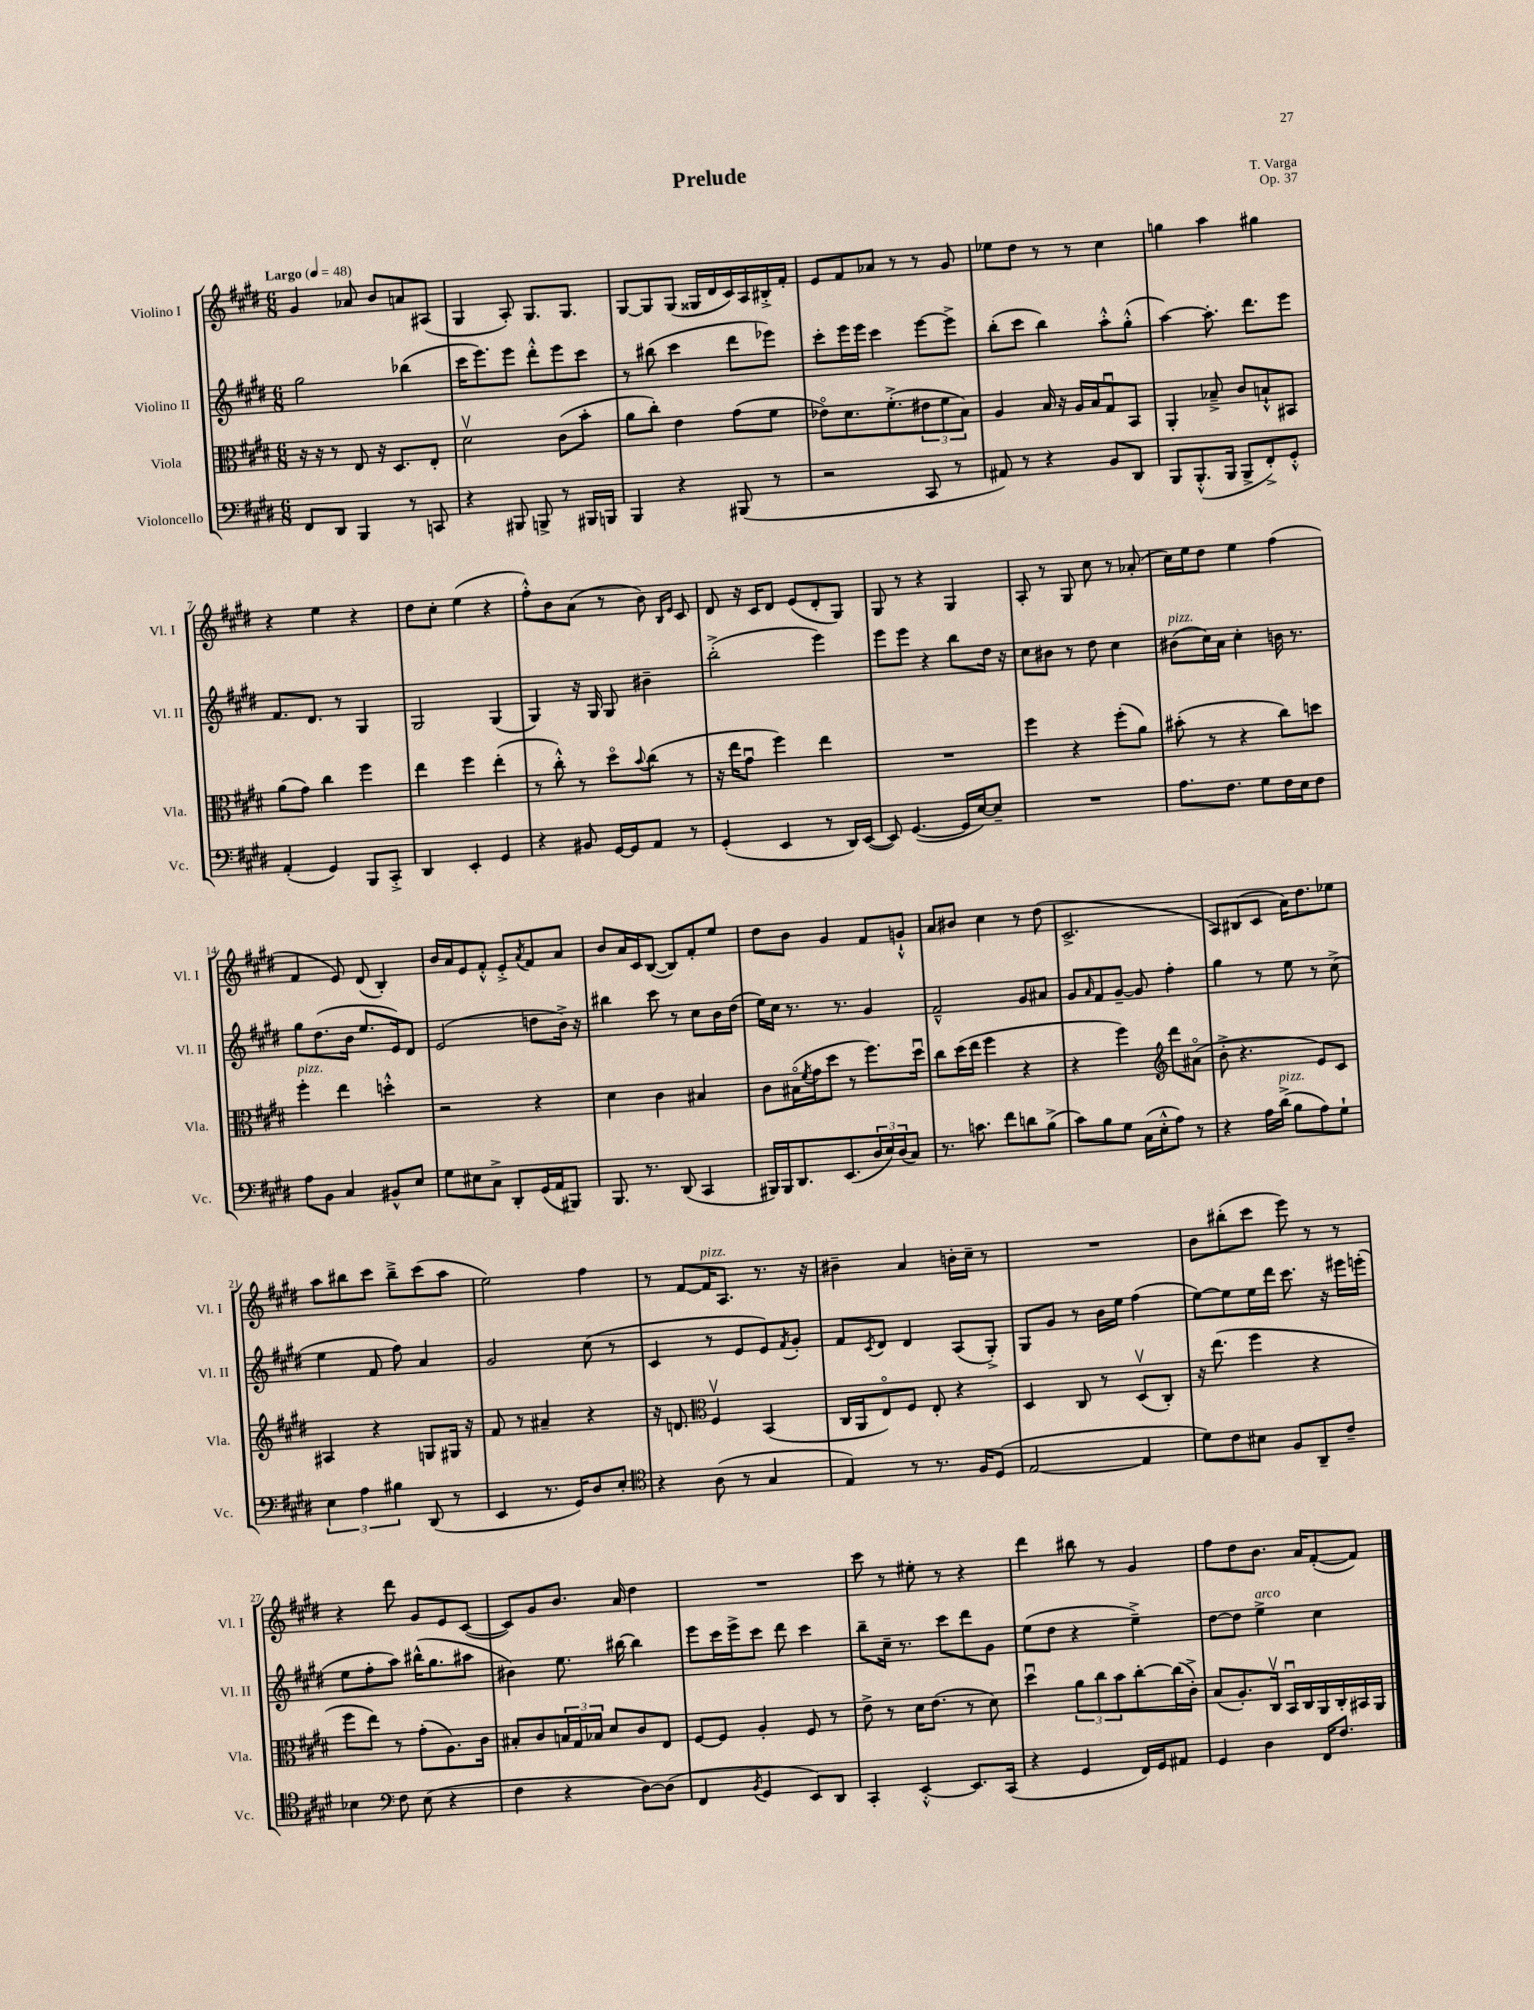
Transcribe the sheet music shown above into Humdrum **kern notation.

**kern	**kern	**kern	**kern
*part4	*part3	*part2	*part1
*staff4	*staff3	*staff2	*staff1
*I"Violoncello	*I"Viola	*I"Violino II	*I"Violino I
*I'Vc.	*I'Vla.	*I'Vl. II	*I'Vl. I
*clefF4	*clefC3	*clefG2	*clefG2
*k[f#c#g#d#]	*k[f#c#g#d#]	*k[f#c#g#d#]	*k[f#c#g#d#]
*M6/8	*M6/8	*M6/8	*M6/8
*MM48	*MM48	*MM48	*MM48
=1	=1	=1	=1
!	!	!	!LO:TX:a:B:t=Largo
8FF#/L	16r	2gg#\	4g#/
.	16r	.	.
8DD#/J	8r	.	.
4BBB/	8E/	.	8a-X/
.	16r	.	8b/L
.	8.D#/L	.	.
8r	.	(4bb-X\	8an/
8CCn/	8E'/J	.	(8A#X/J
=2	=2	=2	=2
4r	2d#v\	16ccc#\KL	4G#/
.	.	8.eee\)	.
8BBB#X/	.	8eee\J	8A'/)
8BBBn^/	.	8ddd#'^^\L	8.G#/L
8r	(8c#\L	8eee\	.
.	.	.	8.G#/J
16BBB#X/LL	8b'\J	8ccc#\J	.
16BBBn/JJ	.	.	.
=3	=3	=3	=3
4BBB/	8a\L	8r	[8G#/L
.	8cc#'\J)	(8bb#X\	8G#/]
4r	4e\	4ccc#\	(8G#/J
.	.	.	16G##X/LL
.	.	.	16d#/
(8BBB#X/	(8g#\L	8ddd#\L	16c#/)
.	.	.	16A/
8r	8f#\J	8eee-X\J)	16B#X'^/
.	.	.	16f#'/JJ
=4	=4	=4	=4
2r	8e-X\L)	8ccc#'\L	8e/L
.	8.d#\	16eee\L	8f#/
.	.	16eee\JJ	.
.	.	4ccc#\	8a-X/J
.	(8.f#'^\	.	.
.	.	.	8r
8CC#/	12e#X\	[8eee\L	8r
.	12f#\	.	.
8r	.	8eee^\J]	8g#/
.	12B\J)	.	.
=5	=5	=5	=5
8AA#X/)	4A/	(8bb'\L	8ee-X\L
8r	.	8ccc#\J	8dd#\J
4r	16B/	4bb\)	8r
.	16r	.	.
.	16A/LL	.	8r
.	16B/J	.	.
8BB/L	8G#u/	8aa'^^\L	4cc#\
8DD#/J	8BB/J	(8gg#'^^\J	.
=6	=6	=6	=6
8BBB/L	4AA'/	[4aa\)	4ggn\
(8.BBB'^^/	.	.	.
.	8B-X~^/	8.aa'\]	4aa\
16BBB/Jk	.	.	.
8BBB^/L	8c#/L	.	.
.	.	8.ddd#\L	.
8FF#'^/)	8Bn`^^/	.	4gg#X\
8GG#'^^/J	8BB#X/J	8eee\J	.
!!LO:LB:g=z
=7	=7	=7	=7
(4AA'/	(8a\L	8.f#/L	4r
.	8g#\J)	.	.
.	.	8.d#/J	.
4GG#/)	4cc#\	.	4ee\
.	.	8r	.
8BBB/L	4ff#\	4G#/	4r
8CC#'^/J	.	.	.
=8	=8	=8	=8
4DD#/	4ee\	2G#/	8dd#\L
.	.	.	8cc#'\J
4EE'/	4ff#\	.	(4ee\
4GG#/	(4ee'\	(4G#/	4r
=9	=9	=9	=9
4r	8r	4G#/)	8ff#'^^\L)
.	8cc#'^^\)	.	8b\
8BB#X/	8r	16r	(8a\J
.	.	16G#/	.
[16GG#/LL	8dd#\L	8G#/	8r
16GG#/J]	.	.	.
.	8qqb/	.	.
8AA/J	(8cc#\J	4b#X~\	8b\)
.	.	.	16qqB/LL
.	.	.	16qqe/JJ
8r	8r	.	8c#/
=10	=10	=10	=10
(4GG#'/	16r	(2bb'^\	8d#/
.	16ee\KL	.	.
.	8g#u\J	.	16r
.	.	.	16c#/KL
4EE/	4ff#\)	.	8d#/J
.	.	.	(8e/L
8r	4ee\	4eee\)	8d#'/
16DD#/LL)	.	.	8G#/J)
([16EE/JJ	.	.	.
=11	=11	=11	=11
8EE/])	2.r	8eee\L	8G#/
([4.GG#/	.	8eee\J	8r
.	.	4r	4r
16GG#/LL]	.	8bb\L	4G#/
[16E/J)	.	.	.
8E~/J]	.	16dd#\Jk	.
.	.	16r	.
=12	=12	=12	=12
2.r	4ff#\	8cc#\L	8A'/
.	.	8b#X\J	8r
.	4r	8r	8G#/
.	.	8dd#\	8cc#\
.	(8ff#'\L	4cc#\	8r
.	8a\J)	.	(8a-X'/
=13	=13	=13	=13
!	!	!LO:TX:a:i:t=pizz.	!
8.A\L	(8b#X'\	(8b#X\L	16cc#\LL)
.	.	.	16ee\J
.	8r	16cc#\L)	8dd#\J
8.F#\J	.	16a\JJ	.
.	4r	4cc#'\	4ee\
8G#\L	.	.	.
16F#\L	8cc#\L)	16bn\	(4ff#\
16E\J	.	8.r	.
8F#\J	8ddn\J	.	.
!!LO:LB:g=z
=14	=14	=14	=14
!	!LO:TX:a:i:t=pizz.	!	!
8A\L	4ff#'\	8gg#\L	4f#/
8BB\J	.	(8.dd#\	.
4C#/	4ee\	.	8e/)
.	.	16b\Jk	.
.	.	8.ee/L	(8d#/
8BB#X^^/L	4ddn'^^\	.	4B'/)
.	.	16e/k)	.
8E/J	.	8d#/J	.
=15	=15	=15	=15
8G#\L	2r	(2e/	16b/LL
.	.	.	16a/J
8E#X\	.	.	8e/
8C#^\J	.	.	8f#'^^/J
8DD#'/L	.	.	8e'^/L
.	.	.	8qa/
(16GG#/L	4r	8ddn\L	8f#/
16AA/J	.	.	.
8BBB#X/J)	.	16b^\Jk)	8a/J
.	.	16r	.
=16	=16	=16	=16
8.BBB/	4d#\	4bb#X\	8b/L
.	.	.	16a/L
8.r	.	.	16c#/J
.	4c#\	8ccc#\	([8B/J
(8DD#/	.	8r	8B/L])
4CC#/	4B#X/	8cc#\L	8f#'/
.	.	16b\L	8ee/J
.	.	(16dd#\JJ	.
=17	=17	=17	=17
16BBB#X/LL)	8c#\L	16ee\LL)	8dd#\L
16BBB#/J	.	16cc#\JJ	.
8.DD#/	(16B#X\L	8.r	8b\J
.	8qf#/	.	.
.	16g#\J	.	.
.	8dd#\J	.	4g#/
(8.EE/	.	8.r	.
.	8r	.	.
24D#/L	8.ff#\L)	4g#/	8f#/L
24E/)	.	.	.
(24D#/J	.	.	.
8C#/J)	.	.	8gn`^^/J
.	16dd#u\Jk	.	.
=18	=18	=18	=18
8.r	8cc#\L	2f#~^^/	8a/L
.	(16dd#\L	.	8b#X/J
8.cn\	16ee\JJ	.	.
.	4ff#\	.	4cc#\
8f#\L	.	.	.
8dn\	4r	8g#/L	8r
(8B^\J	.	8a#X/J	(8dd#\
=19	=19	=19	=19
8c#\L)	4r	8g#/L	2.c#^/
.	.	16qqa/	.
8B\	.	8f#/	.
8G#\J	4ff#\)	[8g#~/J	.
(16C#\LL	.	8g#/]	.
16E'^^\J	.	.	.
*	*clefG2	*	*
8A\J)	8ddd#\L	4ff#'\	.
8r	(8a#X\J	.	.
=20	=20	=20	=20
4r	8b'^\	4gg#\	8A/L)
.	4.r	.	(8B#X/
16A\LL	.	8r	8c#/J
!LO:TX:a:i:t=pizz.	!	!	!
(16d#^\JJ	.	.	.
8B\L	.	8ee\	16a\KL)
.	.	.	8.dd#\
8A\)	8e/L)	8r	.
8G#`\J	8c#/J	(8cc#^\	8ee-X\J
!!LO:LB:g=z
=21	=21	=21	=21
6E\	4A#X/	4ee\	8aa\L
.	.	.	8bb#X\
6A\	.	.	.
.	4r	8f#/	8ccc#\J
6B#X\	.	.	.
.	.	8ff#\)	8bb#~^\L
(8DD#/	8Gn/L	4a/	(8ccc#\
8r	16G#X/Jk	.	8aa\J
.	16r	.	.
=22	=22	=22	=22
4EE/	8f#/	2g#/	2ee\)
.	8r	.	.
8.r	4a#X~/	.	.
16GG#/KL)	.	.	.
8D#/	4r	(8cc#\	4ff#\
8E'/J	.	8r	.
=23	=23	=23	=23
*clefC4	*	*	*
4r	16r	4c#/	8r
.	8.dn/	.	.
.	.	.	[8f#/L
*	*clefC3	*	*
!	!	!	!LO:TX:a:i:t=pizz.
(8A\	4F#v/	8r	16f#/K]
.	.	.	8.A/J
8r	.	8e/L	.
4G#/	(4BB/	8e/)	8.r
.	.	8qf#/	.
.	.	8g#'/J	.
.	.	.	16r
=24	=24	=24	=24
4E/)	16C#/LL	8f#/L	4b#X~\
.	16AA/J	.	.
.	.	8qc#/	.
.	8E/)	8d#/J	.
8r	8F#/J	4d#/	4a/
8.r	8E'/	.	.
.	4r	(8A/L	16bn'\LL
16F#/KL	.	.	16cc#~\JJ
(8D#/J	.	8G#'^/J)	8r
=25	=25	=25	=25
[2E/	4D#/	8G#/L	2.r
.	.	8g#/J	.
.	8C#/	8r	.
.	8r	16b\LL	.
.	.	16ee\JJ	.
4E/]	(8D#v/L	(4ff#\	.
.	8C#'/J)	.	.
=26	=26	=26	=26
8d#\L)	16r	[8ee\L)	8b\L
.	(8.ee\	.	.
8c#\	.	8ee\]	(8bb#X'\
8B#X\J	4ff#\	16ee\L	8ccc#\J
.	.	16ddd#\JJ	.
8F#/L	.	8.ccc#\	8eee\)
8AA~/	4r	.	8r
.	.	16r	.
8c#~/J	.	16eee#X\LL	8r
.	.	(16eeen'\JJ	.
!!LO:LB:g=z
=27	=27	=27	=27
4B-X\	8ff#\L	8ee\L	4r
.	8ee\J)	8ff#'\	.
*clefF4	*	*	*
8F#\	8r	8aa\J)	8ddd#\
(8E\	(8g#'\L	(16bb#X^^\KL	8g#/L
.	.	8.gg#\	.
4r	8.A\)	.	8e/
.	.	8aa#X\J	([8c#/J
.	16c#\Jk	.	.
=28	=28	=28	=28
4F#\	8B#X'/L	4b#X\)	8c#/L])
.	8c#/	.	8g#/
4r	24Bn/L	8.ee\	8.b/J
.	24G#/	.	.
.	24B-X/JJ	.	.
.	8d#/L	.	.
.	.	[16bb#X\	16a/
[8D#\L)	8c#/	4bb#\]	4dd#\
(8D#\J]	8E/J	.	.
=29	=29	=29	=29
4FF#/	[8F#/L	8eee\L	2.r
.	8F#/J]	16ccc#\L	.
.	.	16eee^\J	.
8qBB/	.	.	.
4GG#/	4A'/	8ccc#\J	.
.	.	8ddd#\	.
8EE/L)	8F#/	4ccc#\	.
8DD#/J	8r	.	.
=30	=30	=30	=30
4CC#'/	8e^\	8bb~\L	8ccc#\
.	8r	16cc#~\Jk	8r
.	.	8.r	.
[4EE'^^/	16d#\KL	.	8ee#X'\
.	(8.e\J	.	.
.	.	8ccc#\L	8r
8.EE/L]	8r	8ddd#\	4r
.	8d#\)	8g#\J	.
(16CC#/Jk	.	.	.
=31	=31	=31	=31
4r	4dd#u\	(8ee\L	4ddd#\
.	.	8dd#\J	.
4GG#/	12a\L	4r	8bb#X\
.	12cc#\	.	.
.	.	.	8r
.	12b\	.	.
16FF#/LL)	[8cc#'\	4ee~^\)	4g#/
16GG#/J	.	.	.
8AA#X/J	(16cc#\L]	.	.
.	16c#'^\JJ)	.	.
=32	=32	=32	=32
4GG#/	(8B/L	[8dd#\L	8ff#\L
.	8.A'/)	8dd#\J]	8dd#\
!	!	!LO:TX:a:i:t=arco	!
4D#\	.	4ee^\	8.b\J
.	16C#v/Jk	.	.
.	16BBu/LL	.	.
.	16C#/	.	16a/KL
16FF#/KL	16AA/	4cc#\	([8f#'/
8.F#/J	16C#'/	.	.
.	16BB#X/	.	8f#/J])
.	16AA/JJ	.	.
==	==	==	==
*-	*-	*-	*-
